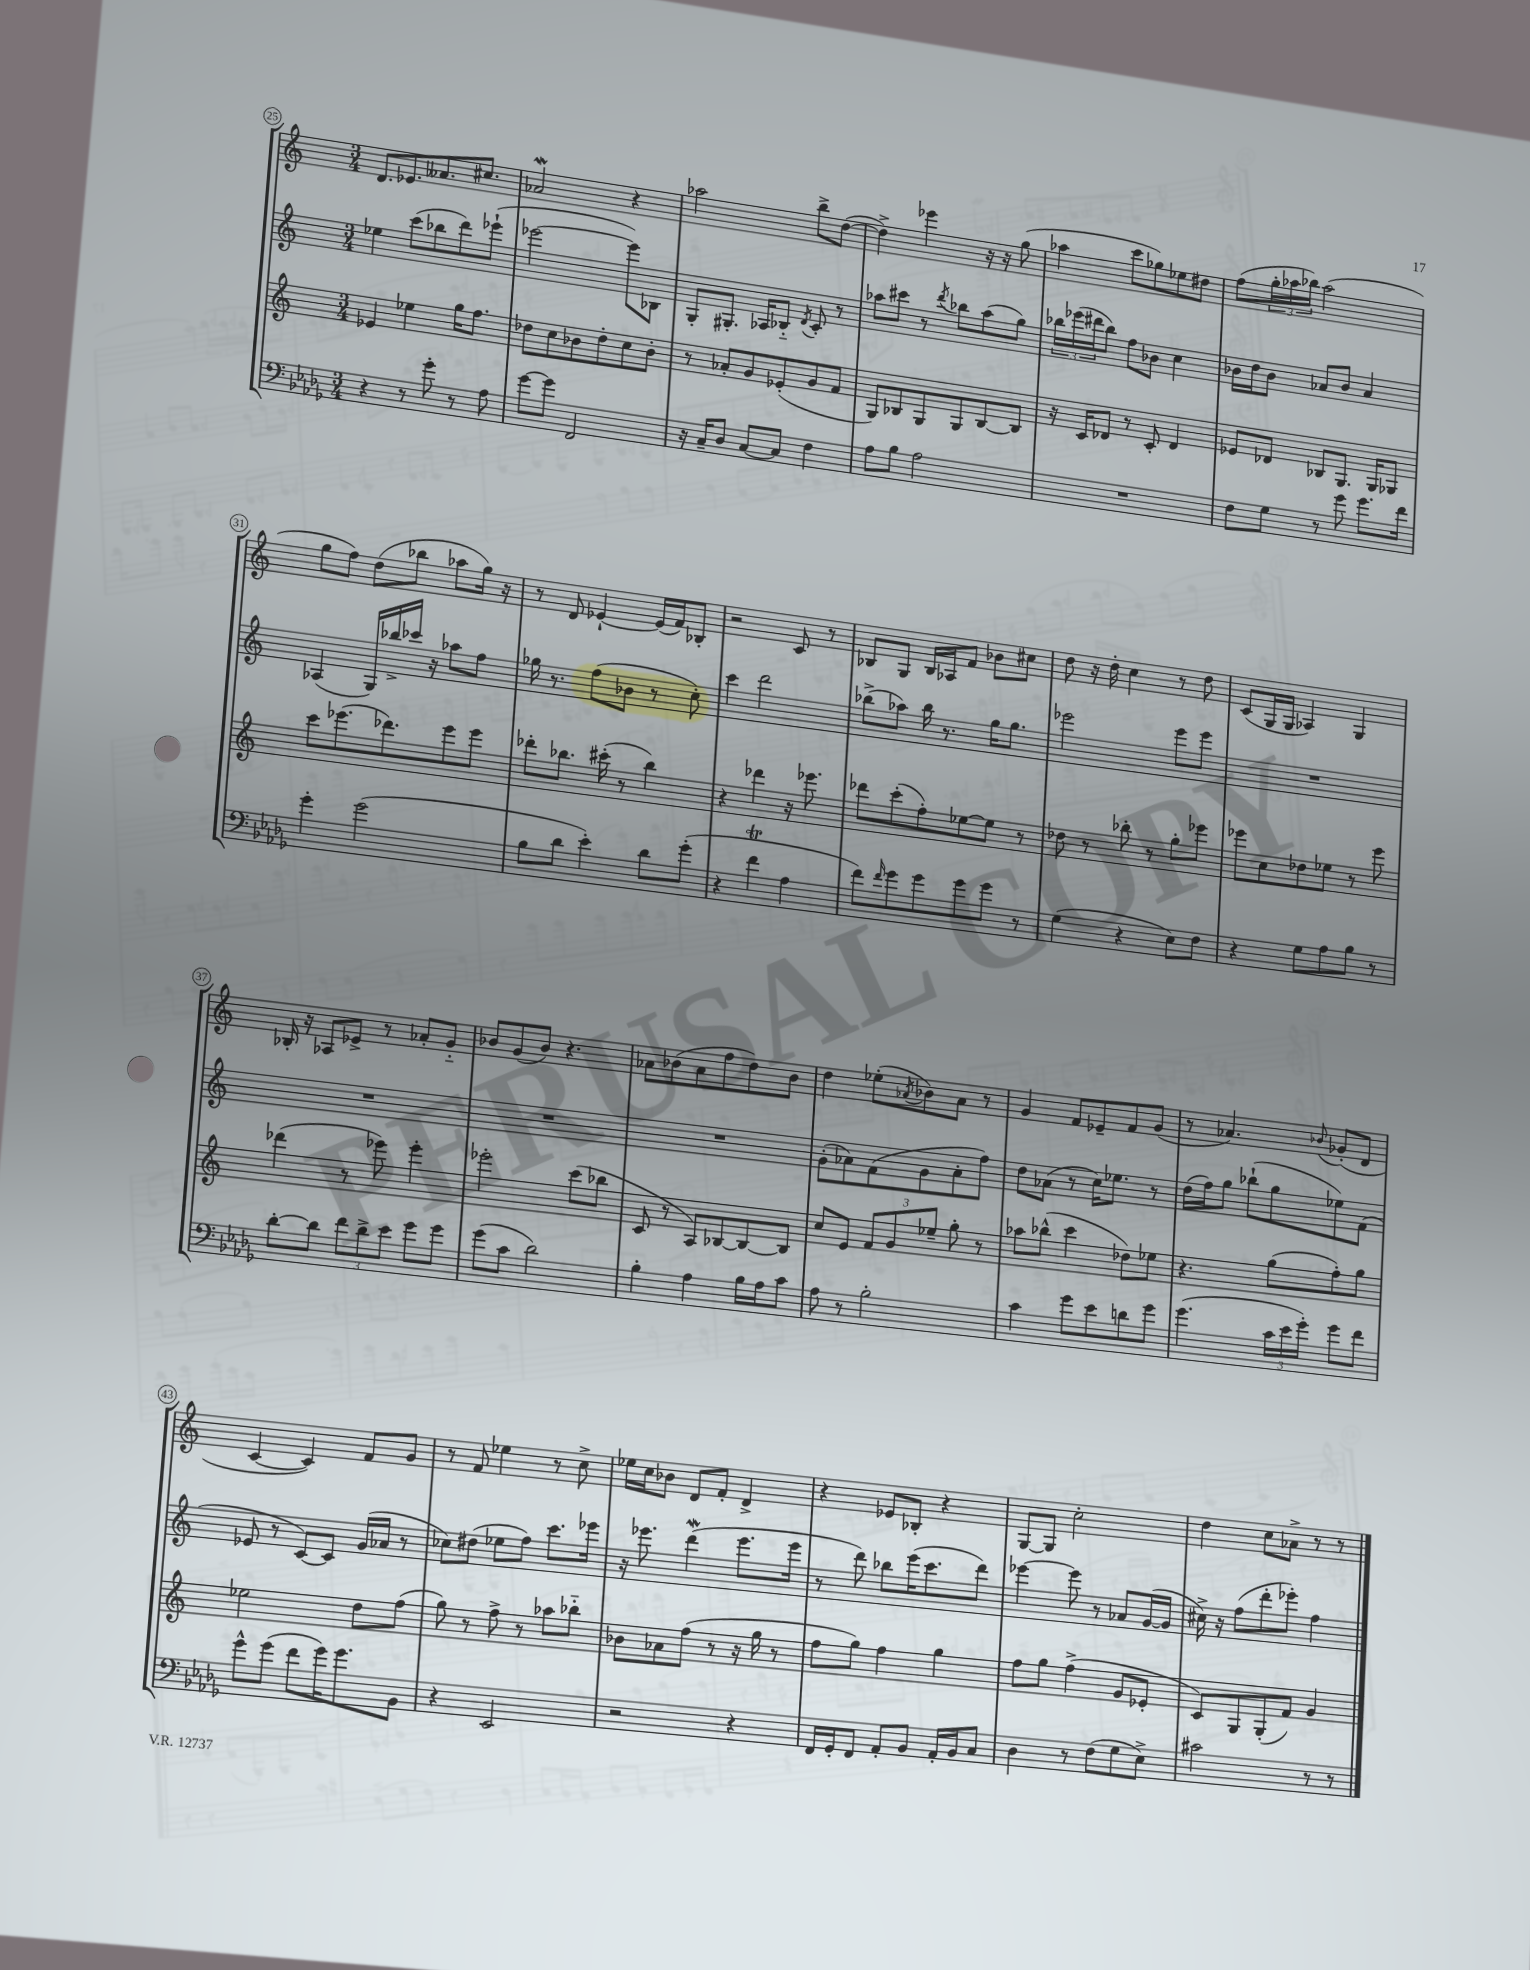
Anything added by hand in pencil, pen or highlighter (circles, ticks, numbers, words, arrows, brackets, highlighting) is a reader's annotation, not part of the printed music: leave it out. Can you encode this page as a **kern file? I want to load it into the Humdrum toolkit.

**kern	**kern	**kern	**kern
*staff4	*staff3	*staff2	*staff1
*clefF4	*clefG2	*clefG2	*clefG2
*k[b-e-a-d-g-]	*k[]	*k[]	*k[]
*M3/4	*M3/4	*M3/4	*M3/4
4r	4e-	4ee-	8.d
.	.	.	8.e-
8r	4ee-	(8ccc	.
8g-'	.	8bb-	8.a--
8r	16gg	8ddd)	.
.	8.ff	.	8.cc#
8A-	.	(8eee-`	.
=	=	=	=
[8g-	8dd-	[2eee-	2a-
8g-]	8cc	.	.
2FF	8b-	.	.
.	8dd-'	.	.
.	8cc	8eee-])	4r
.	8b-'	8B-	.
=	=	=	=
16r	8r	8G'	2aa-
16C~	.	.	.
8D-	8a-'	8.G#'	.
[8C	8g	.	.
.	.	16A-	.
8C]	(8e-'	8B-'~	.
.	.	8qd	.
4F	8g	8c'	8bb^
.	8f	8r	([8dd
=	=	=	=
8A-	8G)	8aa-	4dd^])
8B-	8B-	8ccc#	.
2A-	8G	8r	4eee-
.	.	8qddd	.
.	8G	8bb-	.
.	[8B-	(8aa-	16r
.	.	.	16r
.	8B-]	8gg)	(8gg
=	=	=	=
2.r	16r	24bb-	4aa-
.	.	(24eee-	.
.	16c	.	.
.	.	24ddd#	.
.	8d-	8bb-)	.
.	8r	8ff	8ccc
.	8c'	8b-	8gg-)
.	4d-	4cc	8ee-
.	.	.	8dd#
=	=	=	=
8F	8e-	16b-	(8ff
.	.	16dd	.
8G-	8d-	8b-	24gg'
.	.	.	24aa-
.	.	.	24bb-)
8r	8B-	8a-	(2aa-
8g-	8.G	8b-	.
8.g-	.	4a-	.
.	16G	.	.
.	8G-	.	.
16f	.	.	.
=	=	=	=
4g-'	8ccc	(4A-	8gg
.	(8.eee-	.	8ff)
(2g-	.	16G)	(8dd
.	8.ddd-)	16bb-^	.
.	.	16ccc-	8bb-
.	.	16r	.
.	8eee-	8aa-	8aa-
.	8eee-	8ff	16gg)
.	.	.	16r
=	=	=	=
8B-	8ddd-'	16gg-	8r
.	.	8.r	.
8d-	8.bb-	.	8d
4e-')	.	(8ff	[4e-`
.	(16ccc#'	.	.
.	8r	8b-	.
8d-	4bb-)	8r	(16e-]
.	.	.	16f)
(8g-'	.	8cc')	8B-'
=	=	=	=
4r	4r	4ccc	2r
4f	4ddd-	2ddd	.
4A-	16r	.	8c
.	8.eee-	.	.
.	.	.	8r
=	=	=	=
8f)	8ddd-	(8bb-^	8B-
16qqf	.	.	.
8g-	(8ccc'	8aa-)	8G
8g-	8ff')	16bb-	16B-
.	.	8.r	16A-
8g-	[8ee-	.	8f
8g-	8ee-]	16gg	8b-
.	.	8.gg	.
8r	8r	.	8cc#
=	=	=	=
(4G-	8dd-	2eee-	8dd
.	8r	.	16r
.	.	.	16dd'
4r	8bb-'	.	4cc
.	8r	.	.
8E-)	8gg'	8eee-	8r
8F	8eee-	8eee-	8dd
=	=	=	=
4r	8eee-	2.r	(8c
.	8cc	.	16G
.	.	.	16G
8G-	8dd-	.	4A-)
8A-	8ee-	.	.
8B-	8r	.	4G
8r	8eee-	.	.
=	=	=	=
[8d-'	(4ddd-	2.r	16B-'
.	.	.	16r
8d-]	.	.	8A-
12f	8r	.	8e-^
12d-^	.	.	.
.	8eee-)	.	8r
12e-	.	.	.
8g-	4eee-'	.	8a-'
8g-	.	.	8g'~
=	=	=	=
(8g-	2eee-'	2.r	8b-
8c	.	.	(8g
2d-)	.	.	8b-)
.	.	.	4.r
.	(8ccc	.	.
.	8bb-	.	.
=	=	=	=
4B-'	8c	2.r	8a-
.	8r	.	(8b-
4A-	8A)	.	8a-
.	[8B-	.	8ff
16B-	8B-_	.	8dd)
16A-	.	.	.
8c	8B-]	.	8b-
=	=	=	=
8A-	8cc	(8g'	4dd
8r	8e	8a-)	.
2B-'	12f	(8f	(8ee-'
.	12g	.	.
.	.	.	8qa-
.	.	8g	8b-)
.	12ee-~	.	.
.	8gg'	8a-'	8a-
.	8r	8ff)	8r
=	=	=	=
4c	8aa-	8dd	4g
.	(8bb-^^	(8a-	.
8g-	4ccc	8r	8f
8e-	.	16cc)	8e-~
.	.	8.ee-	.
8d	8dd-)	.	8f
8g-	8ee-	8r	(8g
=	=	=	=
(4.g-	4.r	(16dd	8r
.	.	16ff)	.
.	.	8gg	4.a-)
.	.	(8bb-`	.
24c	(8gg	8gg	.
24e-	.	.	.
24g-')	.	.	.
.	.	.	8qqb-
8g-	8ff')	8ee-)	(8g-'
8f	8gg	(8f	8d
=	=	=	=
8g-^^	2ee-	8e-	[4c
(8g-	.	8r	.
8f	.	[8c)	4c])
16g-)	.	8c]	.
8.g-	.	.	.
.	8dd	(16g	8f
.	.	16a-	.
8BB-	(8ff	8r	8g
=	=	=	=
4r	8gg)	8cc-)	8r
.	8r	(8dd#	8f
2EE-	8ff^	8ee-	4ee-
.	8r	8ff)	.
.	8aa-	8.ccc	8r
.	8bb-'~	.	8cc^
.	.	16eee-	.
=	=	=	=
2r	8b-	16r	16ee-
.	.	8.eee-	16cc
.	8a-	.	8b-
.	(8ff	(4ddd	8d
.	8r	.	8f'
4r	16r	8.eee-	4d^
.	16gg	.	.
.	8r	.	.
.	.	16eee-	.
=	=	=	=
16FF	8ff	8r	4r
16GG-'	.	.	.
8FF	8gg)	8ddd)	.
8AA-'	4ff	8bb-	8e-
8BB-	.	(16eee	8B-'
.	.	8.ccc	.
16AA-'	4gg	.	4r
16BB-	.	.	.
8C	.	8ddd)	.
=	=	=	=
4D-	8ff	[4eee-	[8G
.	8gg	.	8G]
8r	(4ff^	8eee-]	2cc'
(8F	.	8r	.
8G-	8g	8a-	.
8E-^)	8e-'	([16g	.
.	.	16g]	.
=	=	=	=
2c#	8c)	16cc#^)	4dd
.	.	16r	.
.	8G	(8ff	.
.	(8G'	8ddd'	8cc
.	8f)	8eee-')	8a-^
8r	4g	4ff	8r
8r	.	.	8r
==	==	==	==
*-	*-	*-	*-
